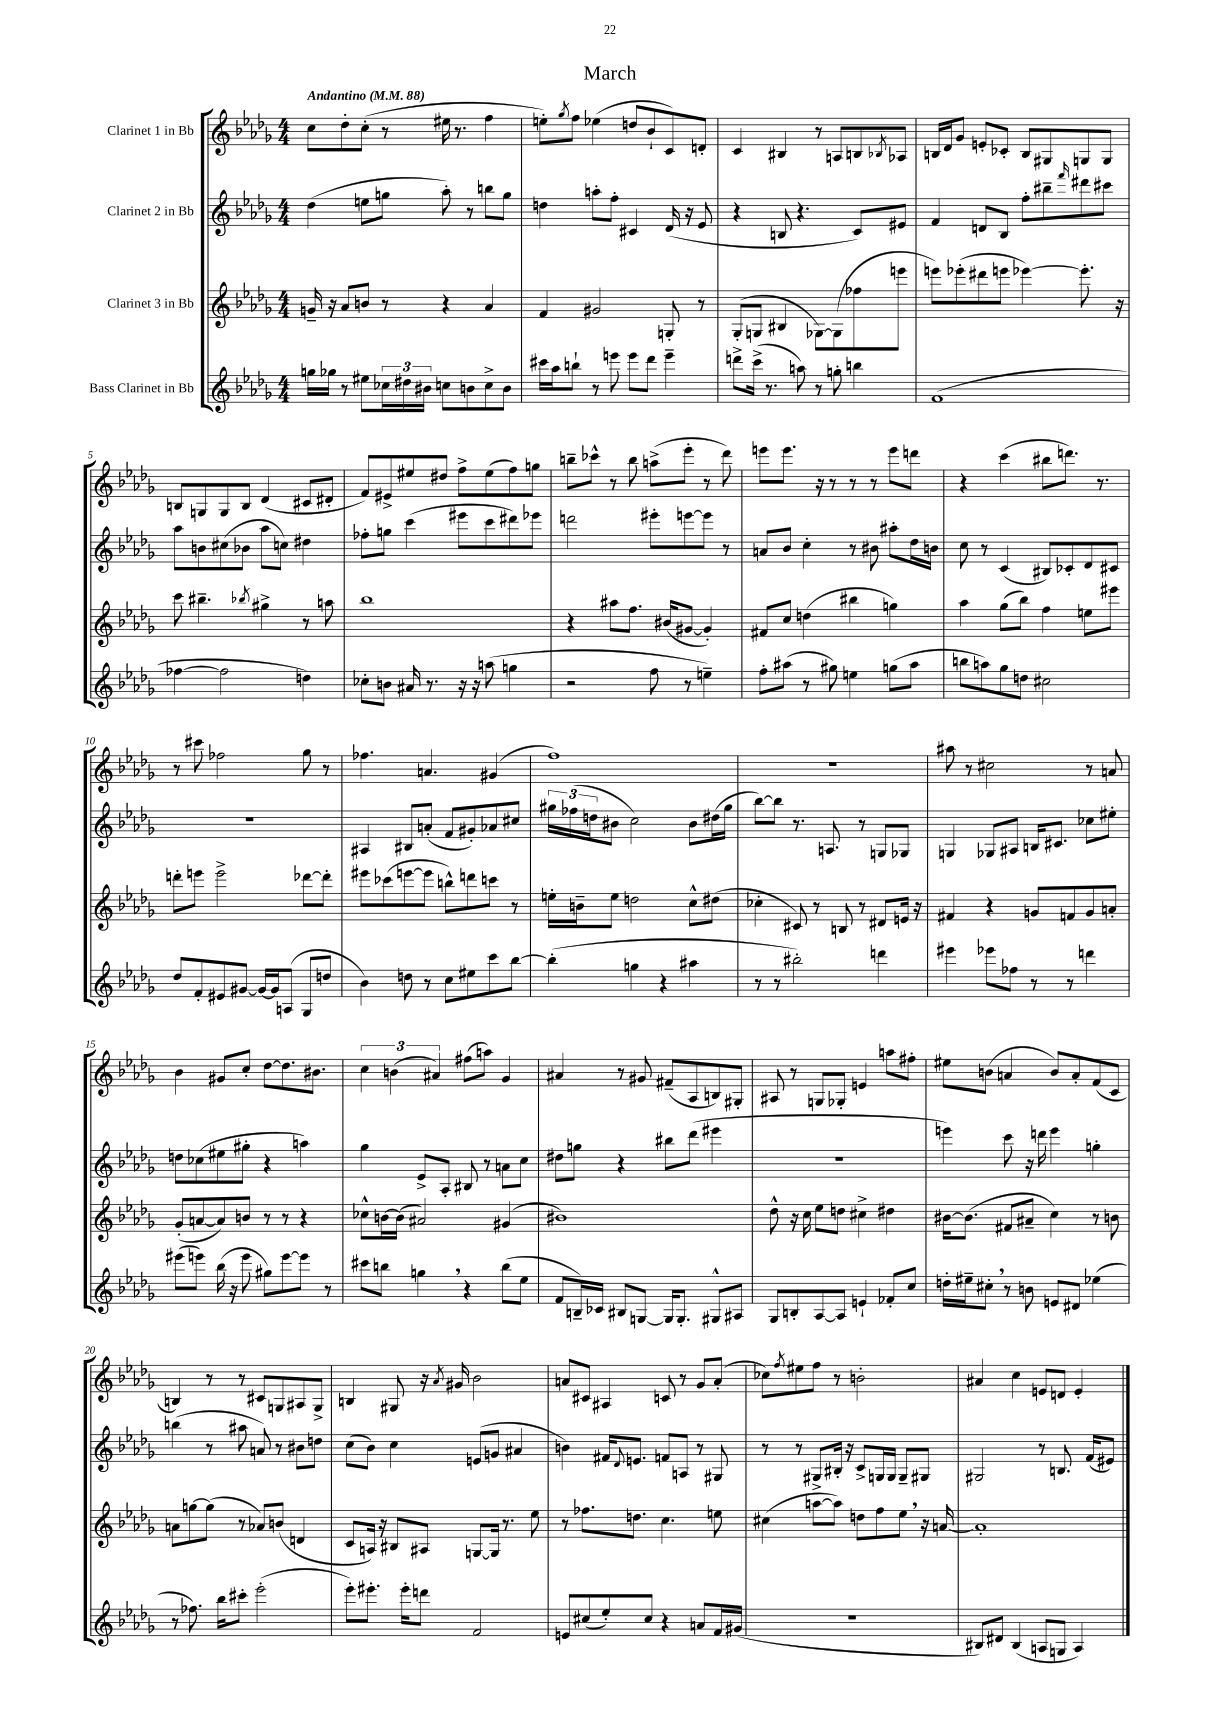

**kern	**kern	**kern	**kern
*staff4	*staff3	*staff2	*staff1
*clefG2	*clefG2	*clefG2	*clefG2
*k[b-e-a-d-g-]	*k[b-e-a-d-g-]	*k[b-e-a-d-g-]	*k[b-e-a-d-g-]
*M4/4	*M4/4	*M4/4	*M4/4
*MM88	*MM88	*MM88	*MM88
16gg	16g~	(4dd-	8cc
16gg-	16r	.	.
8r	8a-	.	8dd-'
8ee#	8b	8ee	(8cc'
24cc-	8r	8gg	8r
24dd#	.	.	.
24b#	.	.	.
8cc	4r	8aa-')	16ee#
.	.	.	8.r
8b	.	8r	.
8cc^	4a-	8bb	4ff
8b	.	8gg	.
=	=	=	=
16ccc#	4f	4dd	8ee')
16aa-	.	.	.
.	.	.	8qgg-
8bb`	.	.	8ff
8r	2g#	8aa'	(4ee-
8eee	.	8ff'	.
8eee	.	4c#	8dd
8ddd-	.	.	8b-`
4eee~	8G'	(16d-	8c)
.	.	16r	.
.	8r	8e-	8d'
=	=	=	=
8ddd^	(8G-'	4r	4c
(16ccc^	8G	.	.
8.r	.	.	.
.	4B#	8B	4B#
8aa)	.	4.r	.
8r	[8G-)	.	8r
8gg'	(8G-]	.	8A
4bb	8ff-	8c)	8B
.	.	.	8qB-
.	8eee	8e#	8A-
=	=	=	=
(1f	8eee)	4f	16B
.	.	.	16d-
.	(8eee-'	.	8g-
.	8ddd#	8d	8e'
.	8eee	8B-	8c-'
.	[4eee-)	8ff'	8B
.	.	8bb#~	8G#
.	.	16qqfff	.
.	8.eee-']	8ddd#	8G
.	.	8ccc#	8G
.	16r	.	.
=	=	=	=
[4ff-	8ccc	8aa-	8B
.	4.bb#~	8b	8G
2ff-]	.	(8cc#	8G
.	.	8b-	8B
.	8qbb-	.	.
.	4gg#^	8aa-	(4d-
.	.	8cc)	.
4dd)	8r	4dd#	8c#
.	8aa	.	8d#'
=	=	=	=
8cc-'	1bb-	8ff-'	8f)
8b	.	8gg	8e#^
16a#	.	(4ccc	8ee#
8.r	.	.	.
.	.	.	8dd#
16r	.	8eee#	8ff^
16r	.	.	.
(8aa	.	8ccc	(8ee#
4gg	.	8ddd#)	8ff)
.	.	8eee-	8gg
=	=	=	=
2r	4r	2ddd	8bb~
.	.	.	8ccc-^^
.	8aa#	.	8r
.	8.ff	.	8bb
8ff	.	8eee#'	(8aa^
.	(16b#	.	.
8r	[8g#	[8eee	8eee-'
4ee~)	4g#'])	8eee]	8r
.	.	8r	8ddd-)
=	=	=	=
8ff'	8f#	8a	8eee
(8aa#	8cc	8b-	8.eee
8r	(4dd	4cc'	.
.	.	.	16r
8gg#)	.	.	8r
4ee	4bb#	8r	8r
.	.	8b#	8r
(8gg	4gg)	8aa#'	8eee
8aa#	.	16dd-	8ddd
.	.	16b	.
=	=	=	=
8bb	4aa-	8cc	4r
8aa)	.	8r	.
8gg-	(8gg-	(4c	(4ccc
8dd	8bb-)	.	.
2cc#	4ff	8B#)	8bb#
.	.	8c-'	8.ddd)
.	8ee	8d-	.
.	.	.	8.r
.	8eee#	8c#	.
=	=	=	=
8dd-	8ddd'	1r	8r
8f'	8eee	.	8ccc#
8e#	2eee^	.	2ff-
[8g#	.	.	.
16g#_	.	.	.
16g#]	.	.	.
(8A	.	.	.
8G-	[8ddd-	.	8gg-
8dd	8ddd-']	.	8r
=	=	=	=
4b-)	8eee#	4A#	4.ff-
.	(8ccc-	.	.
8dd	[8eee	8B#	.
8r	8eee]	(8a'	4.a
8cc	8bb^^)	8f	.
8ee#	8ddd	8g#')	.
8ccc	8ccc	8a-	(4g#
[8bb-	8r	8cc#	.
=	=	=	=
(4bb-']	16ee'	24gg#	1ff)
.	.	(24ff-	.
.	16b~	.	.
.	.	24dd	.
.	8ee	8b#	.
4gg	2dd	2cc)	.
4r	.	.	.
4aa#	8cc^^	8b#	.
.	(8dd#	(16dd#	.
.	.	16gg#	.
=	=	=	=
8r	4cc-'	[8bb-)	1r
8r	.	8bb-]	.
2bb#')	8c#)	8.r	.
.	8r	.	.
.	.	8.A	.
.	8B	.	.
.	8r	8r	.
4ddd	8d#	8G	.
.	16e	8G-	.
.	16r	.	.
=	=	=	=
4eee#	4f#	4G	8aa#
.	.	.	8r
8eee-	4r	8G-	2cc#
8ff-	.	8A#	.
8r	8g	16B	.
.	.	8.c#	.
8r	8f	.	.
4ddd	8g	8cc-	8r
.	8a'	8ee#'	8a
=	=	=	=
(8eee#	(8g-'	8dd	4b-
8eee)	[8a	(8cc-	.
(16bb-	8a])	8ee#	8g#
16r	.	.	.
8eee	8b	8gg#'	8cc'
8gg#)	8r	4r	[8dd-
[8eee	8r	.	8.dd-]
8eee]	4r	4aa)	.
.	.	.	8.b#
8r	.	.	.
=	=	=	=
8ccc#	8cc-^^	4gg-	6cc
8bb	[16b	.	.
.	.	.	(6b
.	(16b]	.	.
4gg	2a#)	8e-^	.
.	.	.	6a#)
.	.	8A-'	.
4r	.	8B#	(8ff#
.	.	8r	8aa)
(8bb	(4g#	8a	4g-
8ee-	.	8cc	.
=	=	=	=
8f	1b#)	8dd#	4a#
16B~)	.	8gg	.
16c-	.	.	.
8B#	.	4r	8r
[8G	.	.	8g#
16G]	.	8bb#	(8f#~
8.G'	.	.	.
.	.	(8ddd-	8A-
8G#^^	.	4eee#	8B)
8A#	.	.	8G#'
=	=	=	=
8G-	8dd-^^	1r	8A#
8B'	16r	.	8r
.	16cc	.	.
[8A-	8ee-	.	8G
8A-]	8dd	.	8G-'
4e`	4cc#^	.	4e
8f-'	4dd#	.	8aa
8cc	.	.	8ff#'
=	=	=	=
16dd'	[16b#	4eee)	8ee#
16ee#~	(8.b#]	.	.
8cc#'	.	.	(8b
8r	8f#	8ccc	4a
8b	8a#~	16r	.
.	.	16ddd	.
8e	4cc)	4eee	8b)
8d#	.	.	8a'
(4ee-	8r	4gg'	(8f
.	8b	.	8c
=	=	=	=
8r	8a	(4bb	4B)
8.ff-)	[8gg	.	.
.	(8gg]	8r	8r
16bb-	.	.	.
8ccc#'	8r	8aa#	8r
(2eee-'	8a-)	8a)	8c#
.	(8b	8r	8G
.	4d	8b#	8A#
.	.	8dd	8G^
=	=	=	=
8eee-')	8c	(8cc	4B
8.eee#'	16A)	8b-)	.
.	16r	.	.
.	8B#	4cc	8G#
16eee#'	.	.	.
8ddd	8A#	.	16r
.	.	.	8qa-
.	.	.	16g#
2f	[8G	(8e	2b-
.	16G]	8g	.
.	8.r	.	.
.	.	4a#	.
.	8ee-	.	.
=	=	=	=
8e	8r	4b)	8a
(8cc#	8.ff-	.	8c#
8ee-')	.	16f#	4A#
.	.	8qqd-	.
.	8.dd	8.e	.
8cc#	.	.	.
4r	4.cc	8f	8c
.	.	8A	8r
8a	.	8r	8g-
16f	8ee	8G#	(8a'
(16g#	.	.	.
=	=	=	=
1r	(4cc#	8r	8cc-)
.	.	.	8qff
.	.	8r	8ee#
.	[8aa	8G#^	8ff
.	8aa])	16B#'	8r
.	.	16r	.
.	8dd	8c^	2b'
.	8ff	16G	.
.	.	16G	.
.	8ee-	8G~	.
.	16r	8G#	.
.	[16a	.	.
=	=	=	=
8B#)	1a']	2G#	4a#
8d#	.	.	.
(4B#	.	.	4cc
8A	.	8r	8e
8G	.	8.B	8d
4A)	.	.	4e'
.	.	(16f	.
.	.	8e#)	.
==	==	==	==
*-	*-	*-	*-
